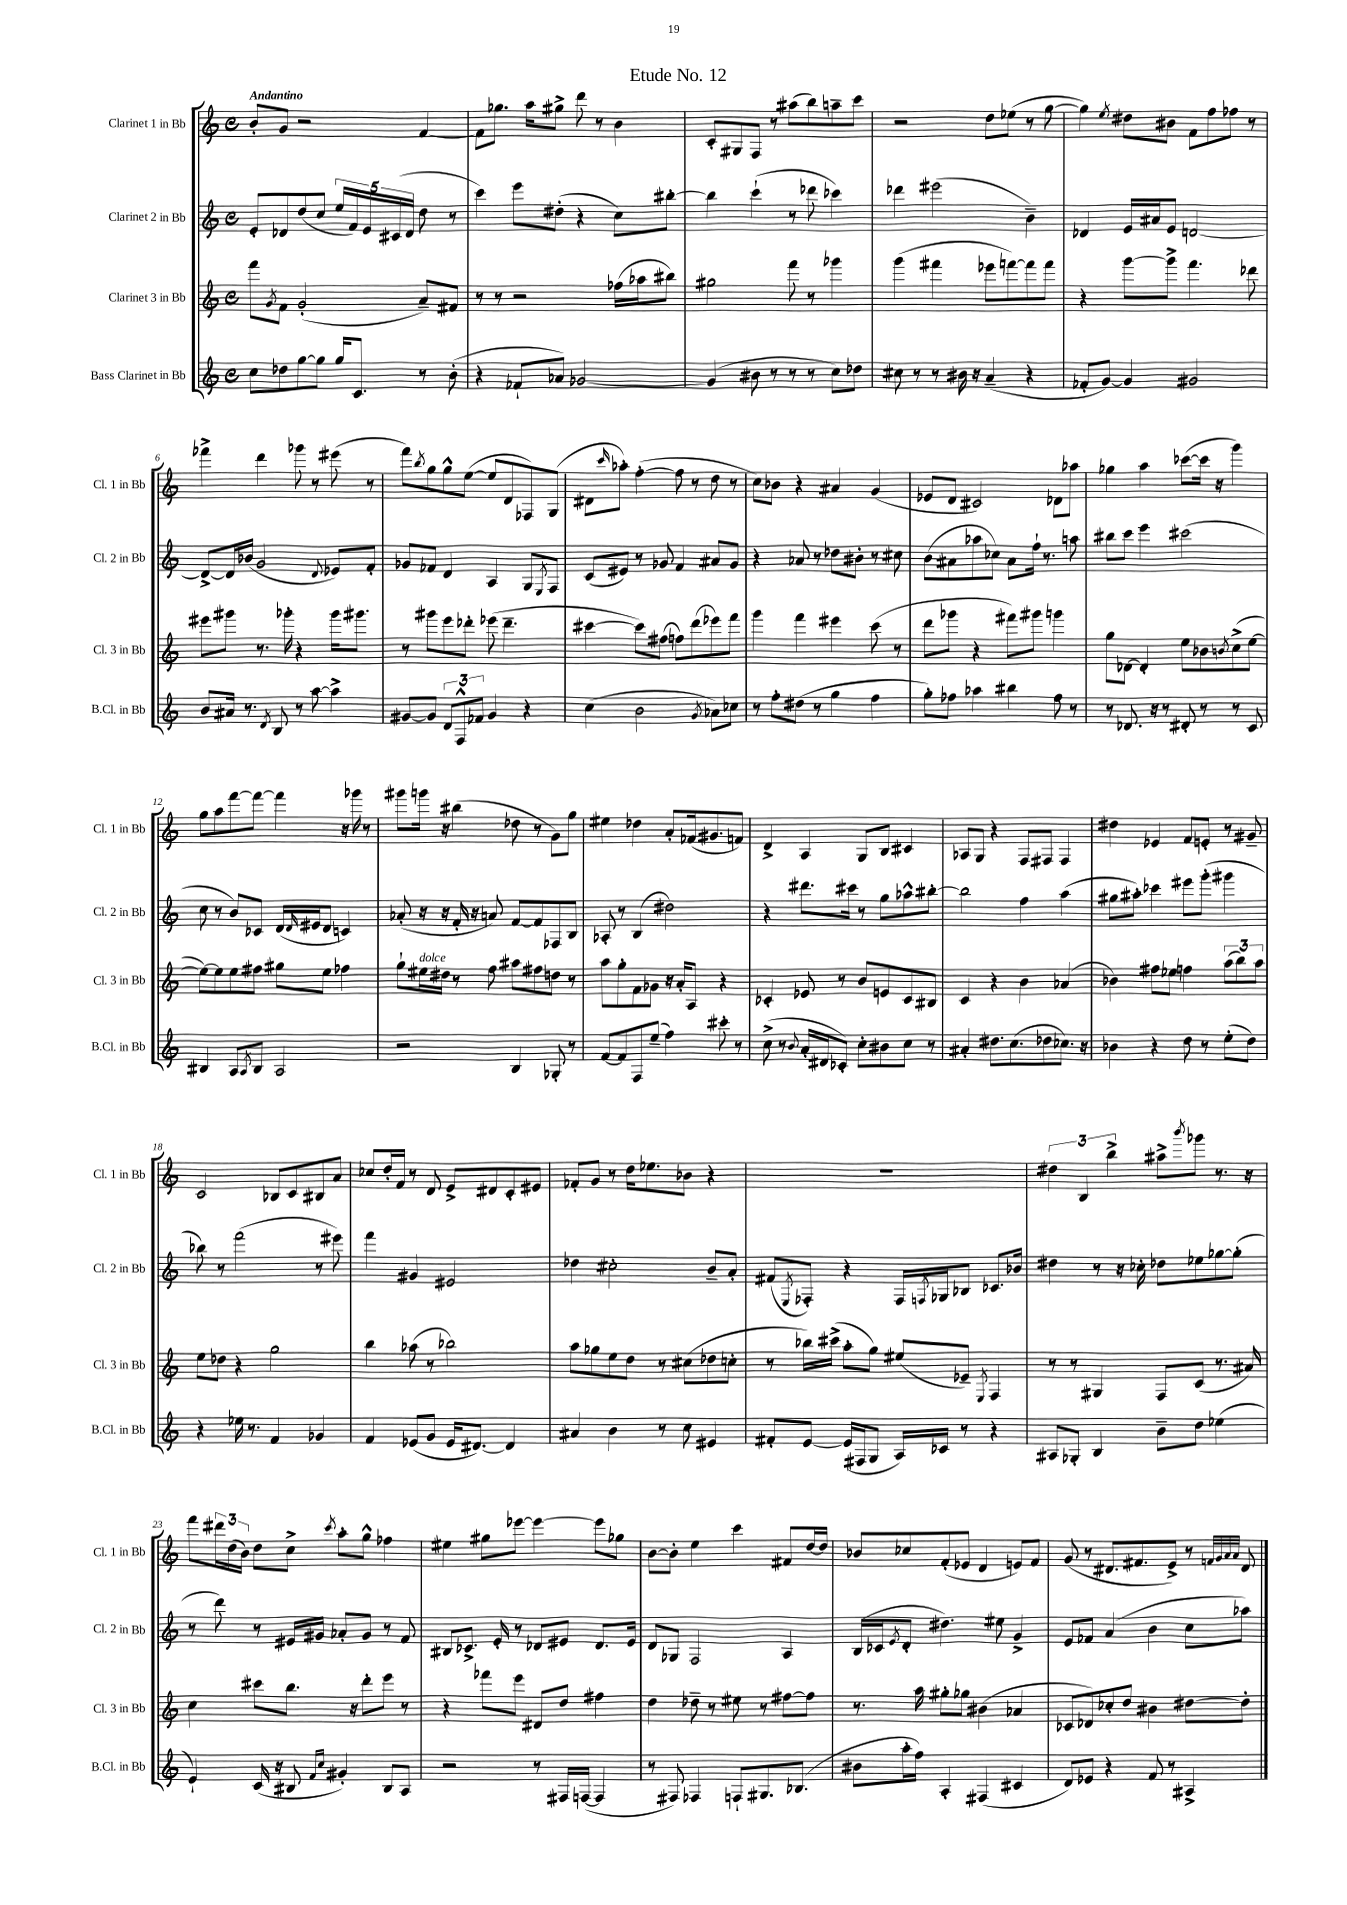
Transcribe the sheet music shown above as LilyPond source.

\header { title = "Etude No. 12" }
<<
\new StaffGroup <<
\new Staff = "s0" \with { instrumentName = "Clarinet 1 in Bb" shortInstrumentName = "Cl. 1 in Bb" } {
    \clef treble \key c \major \defaultTimeSignature \time 4/4 \tempo "Andantino"
    b'8-. g'8 r2 f'4~ |
    f'8 ges''8. a''16 gis''8-> d'''8 r8 b'4 |
    c'8-. gis8 f8 r8 ais''8( b''8) a''8-- c'''8 |
    r2 d''8 ees''8( r8 g''8~ |
    g''4) \acciaccatura { e''8 } dis''8 bis'8 f'8 f''8 fes''8 r8 |
    fes'''4-> d'''4 ges'''8 r8 eis'''8( r8 |
    f'''8) \acciaccatura { b''8 } g''8 g''8-^ e''8~( e''8 d'8 fes8) g8( |
    dis'8 \grace { c'''16 } aes''8-.) f''4~-.( f''8 r8 d''8 r8 |
    c''8) bes'8 r4 ais'4 g'4( |
    ees'8 d'8 cis'2) des'8 aes''8 |
    ges''4 a''4 ces'''8~( ces'''16 r16 g'''4) |
    g''8 a''8 f'''8~ f'''8~ f'''4 r16 ges'''16 r8 |
    gis'''8 g'''16 r16 bis''4( des''8 r8 g'8) g''8 |
    eis''4 des''4 a'8-. fes'16( gis'8. f'8) |
    d'4-> a4 g8 b8 cis'4 |
    aes8 g8 r4 f8 fis8 fis4 |
    dis''4 ees'4 f'8 e'8-. r8 gis'8-- |
    c'2 bes8 c'8 bis8 a'8 |
    ces''8 d''16-. f'16 r8 d'8 e'8-> dis'8 c'8-. eis'8 |
    fes'8-. g'8 r8 d''16 ees''8. bes'8 r4 |
    R1 |
    \tuplet 3/2 { dis''4 b4 b''4-> } ais''8-> \acciaccatura { b'''8 } ges'''8 r8. r16 |
    f'''8 \tuplet 3/2 { dis'''16 d''16( b'16) } d''8 c''8-> \acciaccatura { c'''8 } a''8-. g''8-^ fes''4 |
    eis''4 gis''8 ees'''8~ ees'''4~ ees'''8 ges''8 |
    b'8~ b'8-. e''4 c'''4 fis'8 d''16~ d''16 |
    bes'8 ces''8 f'8-.( ees'8 d'4 e'8) f'8 |
    g'8( r8 dis'8. fis'8. e'8->) r8 \grace { f'32 g'32 a'32 a'32 } dis'8 \bar "|." |
}
\new Staff = "s1" \with { instrumentName = "Clarinet 2 in Bb" shortInstrumentName = "Cl. 2 in Bb" } {
    \clef treble \key c \major \defaultTimeSignature \time 4/4
    e'8-. des'8 d''8( c''8 \tuplet 5/4 { e''16 f'16) e'16 cis'16( des'16 } d''8 r8 |
    c'''4) e'''8 dis''8-.( r4 c''8) bis''8~-. |
    bis''4 c'''4-!( r8 des'''8 ces'''4) |
    des'''4 eis'''2( b'4--) |
    des'4 e'16 ais'16 e'8 d'2~ |
    d'8~-> d'16 bes'16( g'2 \appoggiatura { d'8 } ees'8) f'8-. |
    ges'8 fes'8 d'4 a4 g8 \acciaccatura { e8 } f8 |
    c'8( eis'8) r8 ges'8 f'4 ais'8 ges'8 |
    r4 aes'8 r8 des''8 bis'8-. r8 cis''8 |
    b'8( ais'8 aes''8 ces''8) ais'8 f''16-! r8. a''8 |
    bis''8 c'''8 e'''4 cis'''2( |
    c''8 r8 b'8) ces'8 d'16( \grace { d'16 } eis'16 d'8 c'4) |
    aes'8-.( r16 r16 f'16-. r16 a'8) f'8~ f'8 fes8 b8 |
    aes8-. r8 b4( dis''2) |
    r4 dis'''8. cis'''16 r8 g''8 aes''8-^ bis''8~-. |
    bis''2 f''4 a''4( |
    gis''8 ais''8-.) ces'''4 eis'''8 g'''8-.( gis'''4 |
    bes''8) r8 f'''2( r8 eis'''8) |
    f'''4 gis'4 eis'2 |
    des''4 cis''2-. b'8-- a'8-. |
    fis'8( \acciaccatura { e8 } fes8-.) r4 fes16 \acciaccatura { f8 } ges16 bes8 ces'8. bes'16 |
    dis''4 r8 r16 ces''16-. des''8 ees''8 ges''8~ ges''8-.( |
    r8 d'''8) r8 eis'16 gis'16 aes'8-. gis'8 r8 f'8 |
    bis8 ces'8.-> e'16-. r8 des'8 eis'8 des'8. eis'16 |
    d'8 ges8 f2 a4 |
    b16( ces'16 \acciaccatura { e'8 } d'8-. dis''4.) eis''8 g'4-> |
    e'8 fes'8 a'4( b'4 c''8 aes''8) \bar "|." |
}
\new Staff = "s2" \with { instrumentName = "Clarinet 3 in Bb" shortInstrumentName = "Cl. 3 in Bb" } {
    \clef treble \key c \major \defaultTimeSignature \time 4/4
    f'''8 \acciaccatura { g'8 } f'8 g'2-.( a'8--) fis'8 |
    r8 r8 r2 fes''16( aes''16 bis''8) |
    gis''2 f'''8 r8 ges'''4 |
    g'''4( fis'''4 ees'''8 f'''8~) f'''8 f'''8 |
    r4 g'''8~ g'''8-> f'''4. des'''8 |
    eis'''8 gis'''8 r8. ges'''16-. r4 ges'''16 gis'''8. |
    r8 gis'''8 e'''8 des'''8-. ees'''8( des'''4.-- |
    cis'''4~ cis'''8) fis''8( f''8) d'''8( ees'''8) f'''8 |
    g'''4 f'''4 eis'''4 c'''8( r8 |
    d'''8 ges'''8 r4 fis'''8) gis'''8 g'''4 |
    g''8 des'8~ des'4-. e''8 bes'8 \acciaccatura { b'8 } c''8->( e''8~ |
    e''8~) e''8 e''8 fis''8 gis''8 e''8 fes''4 |
    g''8-! eis''16^\markup { \italic "dolce" } dis''16 r8 f''8 ais''8 fis''8 d''8 r8 |
    a''8 g''8-. f'8 ges'8 r16 a'16-. a8 r4 |
    ces'4-. ees'8 r8 b'8 e'8 ces'8 bis8 |
    c'4 r4 b'4 aes'4( |
    bes'4) fis''8 ees''8 f''4 \tuplet 3/2 { a''8( b''8) a''8 } |
    e''8 des''8 r4 g''2 |
    b''4 aes''8( r8 bes''2) |
    a''8 ges''8 e''8 d''8 r8 cis''8( des''8 c''8-. |
    r8 bes''16) cis'''16->( a''8-. g''8) eis''8( ees'8--) \acciaccatura { e8 } f4 |
    r8 r8 gis4 f8 c'8( r8. ais'16) |
    c''4 cis'''8 b''8. r16 d'''8-. e'''8 r8 |
    r4 fes'''8 e'''8 dis'8 d''8 fis''4 |
    d''4 des''8-- r8 eis''8 r8 fis''8~ fis''8 |
    r8. a''16 gis''8-. ges''8 bis'4( aes'4 |
    ces'8 des'8) ces''8-. d''8 bis'4 dis''8~ dis''8-. \bar "|." |
}
\new Staff = "s3" \with { instrumentName = "Bass Clarinet in Bb" shortInstrumentName = "B.Cl. in Bb" } {
    \clef treble \key c \major \defaultTimeSignature \time 4/4
    c''8 des''8 g''8~ g''8 g''16 c'8. r8 b'8-.( |
    r4 fes'8-! aes'8) ges'2~ |
    ges'4( bis'8 r8 r8 r8 c''8) des''8 |
    cis''8 r8 r8 bis'16 r16 a'4--( r4 |
    fes'8-. g'8~) g'4 gis'2 |
    b'8 ais'16 r8. \acciaccatura { d'8 } b8 r8 a''8~ a''4-> |
    gis'8~ gis'8 \tuplet 3/2 { d'8 f8-^ fes'8 } gis'4 r4 |
    c''4( b'2 \acciaccatura { g'8 } aes'8) ces''8 |
    r8 f''8-. dis''8( r8 g''4 f''4 |
    g''8-.) fes''8 aes''4 bis''4 fes''8 r8 |
    r8 des'8. r16 r8 dis'8-. r8 r8 c'8 |
    bis4 a8 \acciaccatura { a8 } bis8 a2 |
    r2 b4 ges8-. r8 |
    f'8~ f'8 f8 e''8--( f''4) cis'''8-. r8 |
    c''8->( r8 \appoggiatura { b'8 } a'16-. dis'16 ces'8-.) c''8-. bis'8 c''8 r8 |
    ais'4-. dis''8. c''8.( des''8 ces''8.) r16 |
    bes'4 r4 d''8 r8 e''8-.( d''8) |
    r4 ees''16 r8. f'4 ges'4 |
    f'4 ees'8( g'8 ees'16 dis'8.~) dis'4 |
    ais'4 b'4 r8 c''8 eis'4 |
    fis'8-. e'8~ e'16( fis16 g8 a16) ces'16 r8 r4 |
    ais8 ges8-. b4 b'8-- d''8 ees''4( |
    e'4-!) c'16( r16 bis8 \grace { f'16 c''16 } gis'4-.) bis8 a8 |
    r2 r8 fis16 f16~( f4 |
    r8 fis8) fes4 f8-! gis8. bes8.( |
    bis'8 a''16-. f''16) a4-. fis4( cis'4 |
    d'8) ees'8 r4 f'8 r8 ais4-> \bar "|." |
}
>>
>>
